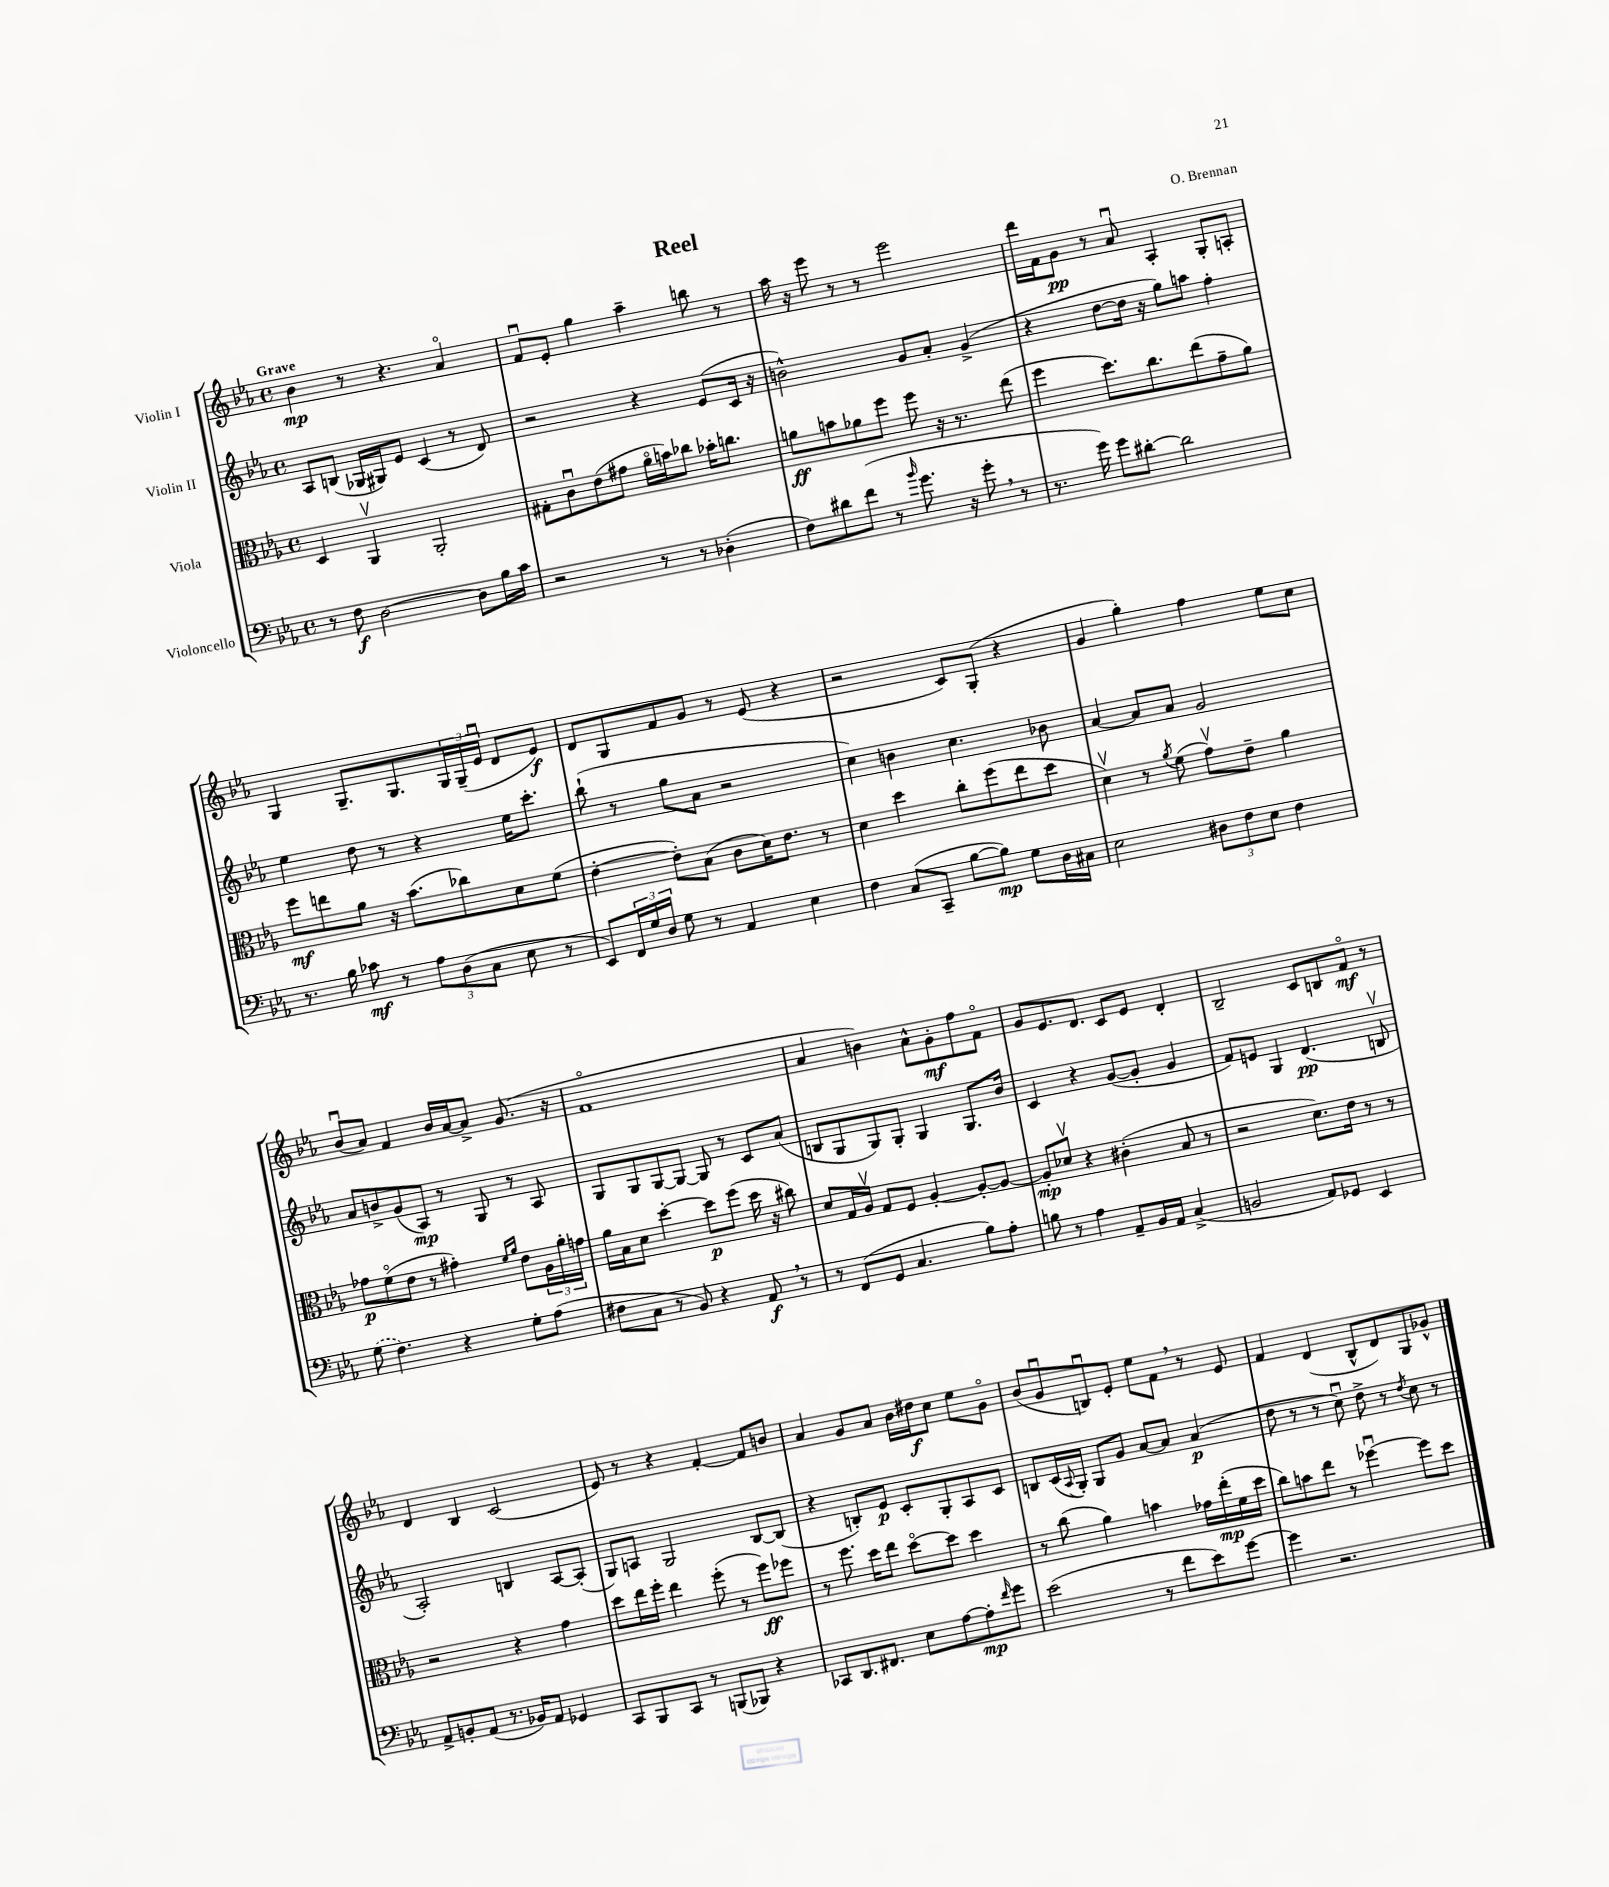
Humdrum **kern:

**kern	**dynam	**kern	**dynam	**kern	**dynam	**kern	**dynam
*part4	*part4	*part3	*part3	*part2	*part2	*part1	*part1
*staff4	*staff4	*staff3	*staff3	*staff2	*staff2	*staff1	*staff1
*I"Violoncello	*	*I"Viola	*	*I"Violin II	*	*I"Violin I	*
*clefF4	*	*clefC3	*	*clefG2	*	*clefG2	*
*k[b-e-a-]	*	*k[b-e-a-]	*	*k[b-e-a-]	*	*k[b-e-a-]	*
*M4/4	*	*M4/4	*	*M4/4	*	*M4/4	*
*met(c)	*	*met(c)	*	*met(c)	*	*met(c)	*
=1	=1	=1	=1	=1	=1	=1	=1
!	!	!	!	!	!	!LO:TX:a:B:t=Grave	!
8r	.	4D/	.	8A-/L	.	4b-\	mp
8F\	f	.	.	(8Bn/J	.	.	.
[2D\	.	4AA-v/	.	16G-X/LL	.	8r	.
.	.	.	.	16G#X/J)	.	.	.
.	.	.	.	8e-/J	.	4.r	.
.	.	2AA-'/	.	(4c/	.	.	.
8D\L]	.	.	.	8r	.	4a-/	.
16B-\L	.	.	.	8d/)	.	.	.
16c\JJ	.	.	.	.	.	.	.
=2	=2	=2	=2	=2	=2	=2	=2
2r	.	8G#X'\L	.	2r	.	8fu/L	.
.	.	8cu\	.	.	.	8e-'/J	.
.	.	(8e-\	.	.	.	4gg\	.
.	.	8g#X\J	.	.	.	.	.
8r	.	16a-\LL	.	4r	.	4aa-~\	.
.	.	16bn\J)	.	.	.	.	.
8r	.	8cc-X\J	.	.	.	.	.
(4D-X'\	.	16b-X'\KL	.	(8e-/L	.	8bbn\	.
.	.	8.ccn\J	.	.	.	.	.
.	.	.	.	16c/Jk	.	8r	.
.	.	.	.	16r	.	.	.
=3	=3	=3	=3	=3	=3	=3	=3
8F\L)	.	8an\L	ff	2bn^^\)	.	16aa-\	.
.	.	.	.	.	.	16r	.
8d#X\	.	8bn\	.	.	.	8eee-\	.
(8f\J	.	8a-X\	.	.	.	8r	.
8r	.	8ff\J	.	.	.	8r	.
16qqb-/	.	.	.	.	.	.	.
8.g\	.	8ff\	.	8g/L	.	2eee-\	.
.	.	16r	.	8a-'/J	.	.	.
16r	.	8.r	.	.	.	.	.
8g',\	.	.	.	(4g^/	.	.	.
8r	.	(8ee-\	.	.	.	.	.
=4	=4	=4	=4	=4	=4	=4	=4
8.r	.	4ff\	.	4r	.	16ddd\LL	.
.	.	.	.	.	.	16f\J	.
.	.	.	.	.	.	8g\J	pp
16g\)	.	.	.	.	.	.	.
8g\L	.	8.dd\L)	.	[8dd\L	.	8r	.
[8d#X'\J	.	.	.	16dd\Jk]	.	8a-u/	.
.	.	8.cc\	.	16r	.	.	.
2d#\]	.	.	.	8gg\L)	.	4A-'/	.
.	.	(8ee-\	.	8aan\J	.	.	.
.	.	8g~\	.	4ff'\	.	8G'/L	.
.	.	8a-\J)	.	.	.	8An'/J	.
!!LO:LB:g=z
=5	=5	=5	=5	=5	=5	=5	=5
8.r	.	8ff\L	mf	4ee-\	.	4G/	.
.	.	8een\	.	.	.	.	.
16B-\	.	.	.	.	.	.	.
8c-X\	mf	8a-\J	.	8dd\	.	8.G~/L	.
8r	.	16r	.	8r	.	.	.
.	.	(8.b-\L	.	.	.	8.G/	.
12A-\L	.	.	.	4r	.	.	.
(12D\	.	.	.	.	.	.	.
.	.	8cc-X\)	.	.	.	24G/L	.
12C\J	.	.	.	.	.	(24G~/	.
.	.	.	.	.	.	24e-u/JJ	.
8E-\	.	8d\	.	16ee-\KL	.	8d/L	.
.	.	.	.	8.ccc'\J	.	.	.
8r	.	(8f\J	.	.	.	8e-/J)	f
=6	=6	=6	=6	=6	=6	=6	=6
8EE-/L)	.	[4e-'\	.	(8bb-`\	.	8d/L	.
24FF/L	.	.	.	8r	.	8G/	.
24G/	.	.	.	.	.	.	.
24D/JJ	.	.	.	.	.	.	.
8G\	.	8e-'\L])	.	8gg\L	.	8f/	.
8r	.	(8B-\J	.	8a-\J	.	8g/J	.
4AA-/	.	8c\L	.	2r	.	8r	.
.	.	16d\K)	.	.	.	(8e-/	.
.	.	8.e-\J	.	.	.	.	.
4E-\	.	.	.	.	.	4r	.
.	.	8r	.	.	.	.	.
=7	=7	=7	=7	=7	=7	=7	=7
4F\	.	4d\	.	4cc\)	.	2r	.
(8C/L	.	4dd\	.	4bn\	.	.	.
8CC~/J	.	.	.	.	.	.	.
[8B-\L	.	8cc'\L	.	4.cc\	.	8c/L)	.
8B-\J])	mp	(8ff\	.	.	.	(8G'/J	.
8G\L	.	8ee-\	.	.	.	4r	.
16D\L	.	8dd\J	.	8b-X\	.	.	.
16C#X\JJ	.	.	.	.	.	.	.
=8	=8	=8	=8	=8	=8	=8	=8
2E-\	.	4dv\)	.	[4a-/	.	4g/	.
.	.	8r	.	8a-/L]	.	4gg'\)	.
.	.	8qa-/	.	.	.	.	.
.	.	(8f\	.	8a-/J	.	.	.
12D#X\L	.	8gv\L)	.	2g/	.	4ff\	.
12F\	.	.	.	.	.	.	.
.	.	8e-~\J	.	.	.	.	.
12E-\J	.	.	.	.	.	.	.
4F\	.	4a-\	.	.	.	8ee-\L	.
.	.	.	.	.	.	8cc\J	.
!!LO:LB:g=z
=9	=9	=9	=9	=9	=9	=9	=9
(8G\	.	8g-X\L	p	8a-/L	.	(8b-u/L	.
4.F\)	.	(8f\	.	8bn^/	.	8a-/J)	.
.	.	8e-\J	.	(8g/	.	4f/	.
.	.	8r	.	8A-/J)	mp	.	.
4r	.	4g#X'\)	.	8r	.	16b-/LL	.
.	.	.	.	.	.	[16a-/J	.
.	.	.	.	8G/	.	8a-^/J]	.
.	.	16qqf/LL	.	.	.	.	.
.	.	16qqa-/JJ	.	.	.	.	.
8G'\L	.	8e-\L	.	8r	.	(8.g/	.
(8A-\J	.	24A-\L	.	8A-/	.	.	.
.	.	24a-'\	.	.	.	.	.
.	.	.	.	.	.	16r	.
.	.	24gn\JJ	.	.	.	.	.
=10	=10	=10	=10	=10	=10	=10	=10
8F#X\L	.	16a-\LL	.	8G/L	.	1f	.
.	.	16B-\J	.	.	.	.	.
8C\J	.	8d\J	.	8G/	.	.	.
8r	.	[4dd'\	.	[8G/	.	.	.
8BB-/)	.	.	.	8G/J_	.	.	.
4r	.	8dd\L]	p	8G/]	.	.	.
.	.	(8ff\J	.	8r	.	.	.
8AA-,/	f	16dd\	.	8c/L	.	.	.
.	.	16r	.	.	.	.	.
8r	.	8cc#X\)	.	(8a-/J	.	.	.
=11	=11	=11	=11	=11	=11	=11	=11
8r	.	8d/L	.	8Bn/L	.	4a-/	.
(8FF/L	.	16G/L	.	8G/	.	.	.
.	.	16A-v/JJ	.	.	.	.	.
8GG/J	.	8G/L	.	8G/)	.	4bn\)	.
4.C/	.	8F/J	.	8G'/J	.	.	.
.	.	[4A-'/	.	4G/	.	8a-^^\L	.
.	.	.	.	.	.	8g'\	mf
8B-\L)	.	8A-'/L_	.	8.G/L	.	8ff\	.
8A-'\J	.	8A-/J_	.	.	.	8f\J	.
.	.	.	.	16b-/Jk	.	.	.
=12	=12	=12	=12	=12	=12	=12	=12
8Bn\	.	8A-'/L]	mp	4c/	.	8g/L	.
8r	.	8d-Xv/J	.	.	.	8.e-/	.
4A-\	.	4r	.	4r	.	.	.
.	.	.	.	.	.	8.d/J	.
8AA-~/L	.	(4c#X'\	.	([8g/L	.	8c/L	.
16BB-/L	.	.	.	8g'/J]	.	8e-/J	.
16AA-/JJ	.	.	.	.	.	.	.
(4C^/	.	8B-/	.	4g/	.	4d'/	.
.	.	8r	.	.	.	.	.
=13	=13	=13	=13	=13	=13	=13	=13
2BBn/	.	2r	.	8f/L)	.	2B-~/	.
.	.	.	.	8en/J	.	.	.
.	.	.	.	4G/	.	.	.
8AA-/L)	.	8.d\L)	.	(4.d/	pp	8c/L	.
8GG-X/J	.	.	.	.	.	8Bn/	.
.	.	16e-\Jk	.	.	.	.	.
4EE-/	.	8r	.	.	.	8f/J	mf
.	.	8r	.	8Bnv/	.	8r	.
!!LO:LB:g=z
=14	=14	=14	=14	=14	=14	=14	=14
8AA-^/L	.	2r	.	2A-'/)	.	4d/	.
8BBn'/	.	.	.	.	.	.	.
(8AA-/J	.	.	.	.	.	4B-/	.
8.r	.	.	.	.	.	.	.
.	.	4r	.	4Bn/	.	(2c/	.
16BB-X/KL)	.	.	.	.	.	.	.
8AA-/J	.	.	.	.	.	.	.
4GG-X/	.	4g\	.	[8A-/L	.	.	.
.	.	.	.	(8A-'/J]	.	.	.
=15	=15	=15	=15	=15	=15	=15	=15
8CC/L	.	8dd\L	.	8G/L)	.	8e-/)	.
8BBB-/	.	16ee-\L	.	8An/J	.	8r	.
.	.	16ff'\JJ	.	.	.	.	.
8CC/J	.	4ee-\	.	2G/	.	4r	.
8r	.	.	.	.	.	.	.
(8BBBn/L	.	(8ff'\	.	.	.	[4f'/	.
8BBB-X/J)	.	8r	.	.	.	.	.
4r	.	8ff\L)	ff	[8B-/L	.	8f/L]	.
.	.	8ff-X\J	.	(8B-/J]	.	8bn/J	.
=16	=16	=16	=16	=16	=16	=16	=16
8CC-X/L	.	8r	.	4r	.	4a-/	.
8.DD/	.	8.ff\	.	.	.	.	.
.	.	.	.	8Bn'/L)	.	8g/L	.
8.FF#X/J	.	16dd\KL	.	.	.	.	.
.	.	8ee-\J	.	8e-/J	p	8a-/J	.
8E-\L	.	[8dd\L	.	8c'/L	.	16b-\LL	.
.	.	.	.	.	.	16dd#X\J	f
[8A-\	.	8dd\J]	.	8G'/	.	8cc\J	.
8A-'\]	mp	4dd\	.	8A-/	.	8ee-\L	.
16qqf/	.	.	.	.	.	.	.
8g\J	.	.	.	8c/J	.	8g\J	.
=17	=17	=17	=17	=17	=17	=17	=17
(2e-\	.	8r	.	8Bn/L	.	(8b-/L	.
.	.	(8cc\	.	(16c/L	.	8gu/	.
.	.	.	.	8qqA-/	.	.	.
.	.	.	.	16G'/JJ)	.	.	.
.	.	4a-\)	.	8G/L	.	8Bnu/)	.
.	.	.	.	8g/J	.	8e-'/J	.
8r	.	4bn\	.	[8a-/L	.	8ee-\L	.
8f\L	.	.	.	8a-/J]	.	8f,\J	.
8e-\)	.	16g-X\LL	.	(4a-/	p	8r	.
.	.	(16ee-'\	mp	.	.	.	.
[8g\J	.	16f\	.	.	.	8e-/	.
.	.	16dd\JJ	.	.	.	.	.
=18	=18	=18	=18	=18	=18	=18	=18
4g\]	.	8cc\L)	.	8dd\	.	4f/	.
.	.	8bn\	.	8r	.	.	.
2.r	.	8ee-\J	.	8r	.	(4d/	.
.	.	8r	.	8ccu\)	.	.	.
.	.	[4ff-Xu\	.	8dd^\	.	8B-^^/L	.
.	.	.	.	8r	.	8d/)	.
.	.	.	.	8qdd/	.	.	.
.	.	8ff-\L]	.	8cc\	.	8G/	.
.	.	8dd\J	.	8r	.	8g-X^^/J	.
==	==	==	==	==	==	==	==
*-	*-	*-	*-	*-	*-	*-	*-
